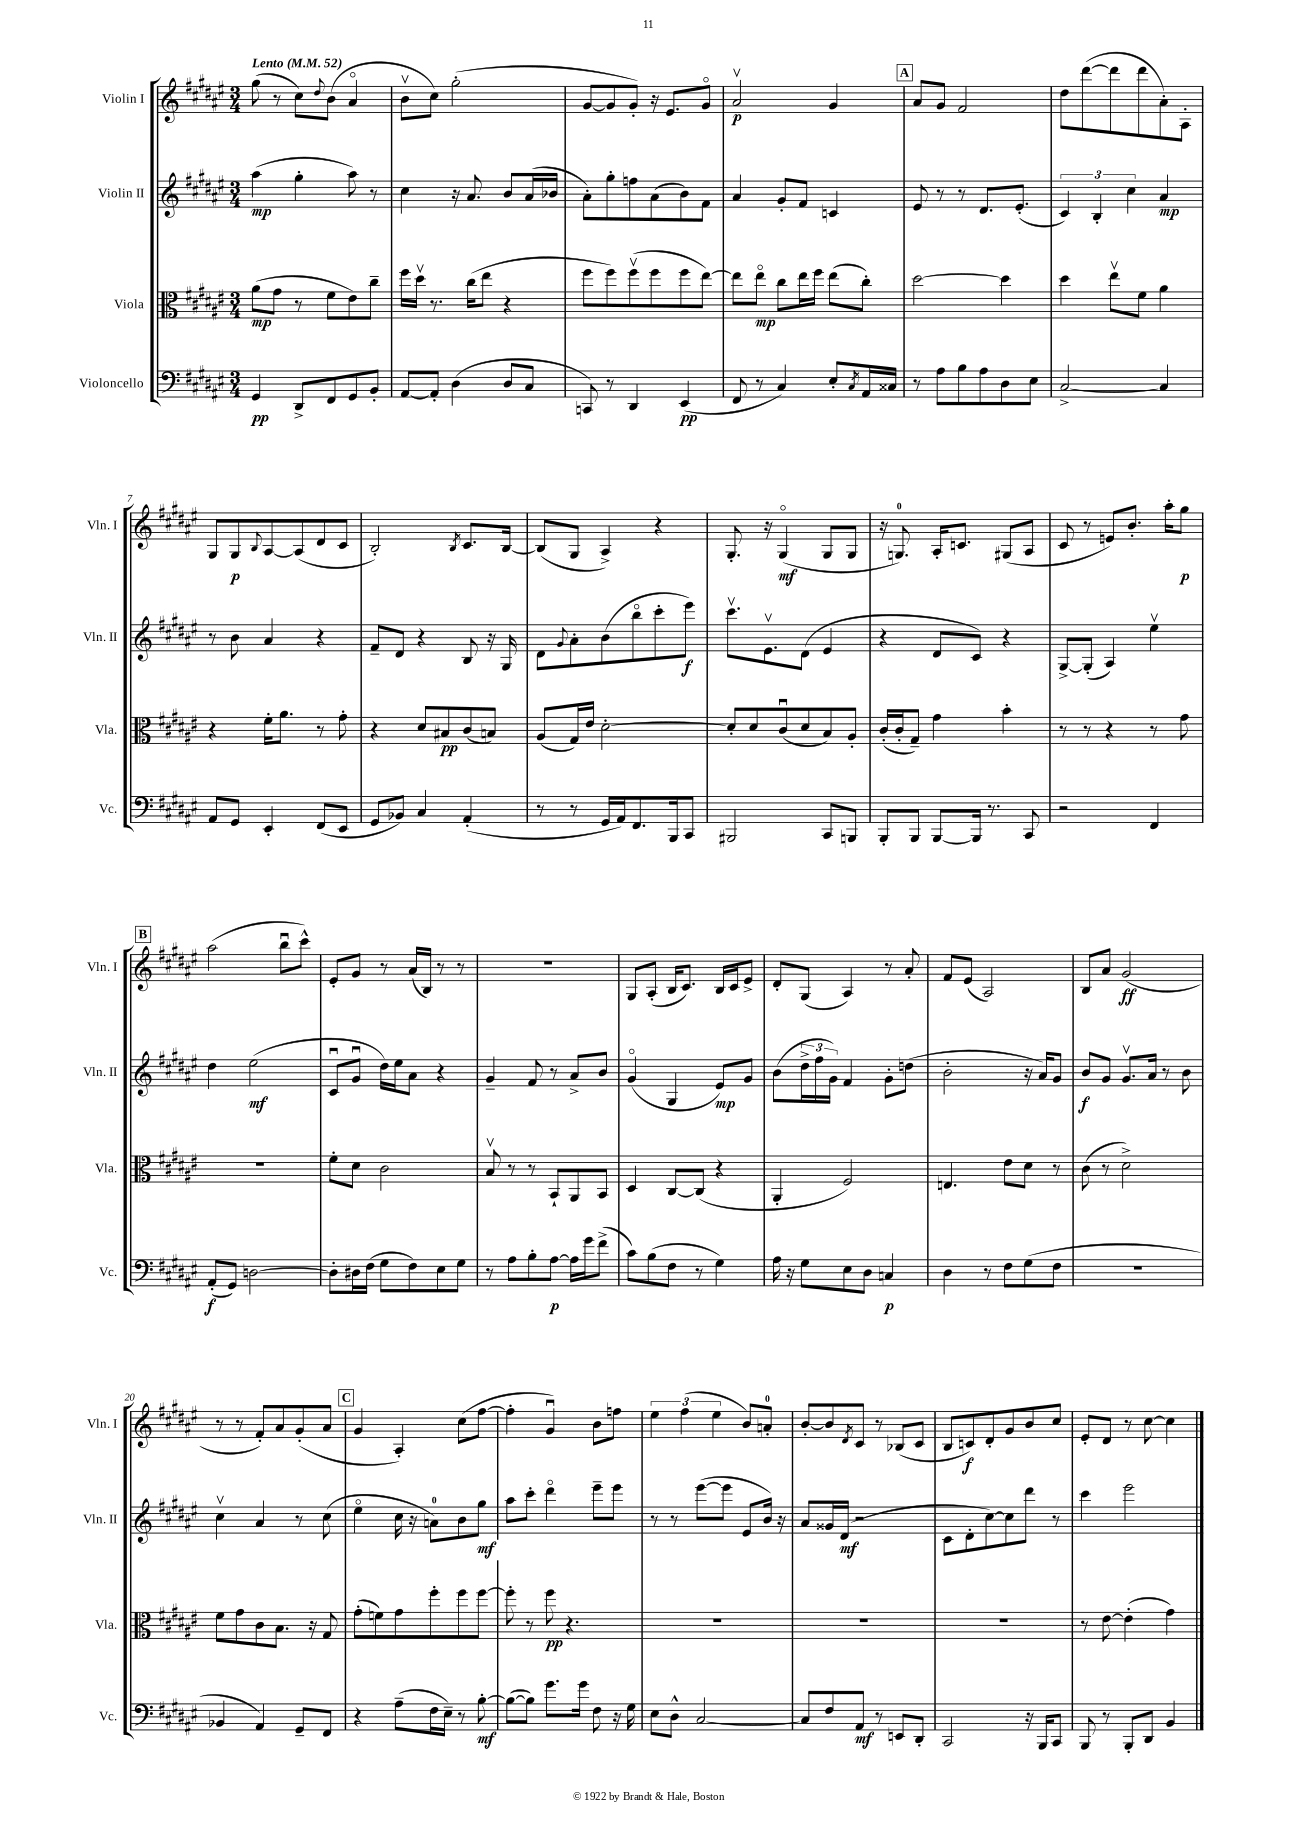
<<
\new StaffGroup <<
\new Staff = "s0" \with { instrumentName = "Violin I" shortInstrumentName = "Vln. I" } {
    \clef treble \key fis \major \numericTimeSignature \time 3/4 \tempo "Lento" 4 = 52
    gis''8( r8 cis''8) \appoggiatura { dis''8 } b'8( ais'4\flageolet |
    b'8\upbow cis''8) gis''2-.( |
    gis'8~ gis'8 gis'8-.) r16 eis'8. gis'8\flageolet |
    ais'2\upbow\p gis'4 |
    \mark \markup { \box "A" } ais'8 gis'8 fis'2 |
    dis''8 dis'''8~( dis'''8 dis'''8 ais'8-.) ais8-. |
    gis8 gis8\p \appoggiatura { b8 } ais8~ ais8( dis'8 cis'8 |
    b2-.) \acciaccatura { b8 } cis'8. b16~ |
    b8( gis8 ais4->) r4 |
    gis8.-. r16 gis4\flageolet\mf( gis8 gis8 |
    r16 g8.-0) ais16-. c'8. gis8( ais8 |
    cis'8 r8 e'8) b'8.-. ais''16-. gis''8\p |
    \mark \markup { \box "B" } ais''2( b''8\downbow cis'''8-^) |
    eis'8-. gis'8 r8 ais'16( b16) r8 r8 |
    R2. |
    gis8 ais8-.( b16 cis'8.) b16 cis'16 eis'8-> |
    dis'8-. gis8( ais4) r8 ais'8-. |
    fis'8 eis'8( ais2) |
    b8 ais'8 gis'2\ff( |
    r8 r8 fis'8-.) ais'8 gis'8-.( ais'8 |
    \mark \markup { \box "C" } gis'4 ais4-.) cis''8( fis''8~ |
    fis''4-. gis'4\downbow) b'8 f''8 |
    \tuplet 3/2 { eis''4 fis''4( eis''4 } b'8) a'8-0-. |
    b'8~-. b'8 \acciaccatura { dis'8 } cis'8 r8 bes8( cis'8 |
    b8 c'8\f) dis'8-. gis'8 b'8 cis''8 |
    eis'8-. dis'8 r8 cis''8~ cis''4 \bar "|." |
}
\new Staff = "s1" \with { instrumentName = "Violin II" shortInstrumentName = "Vln. II" } {
    \clef treble \key fis \major \numericTimeSignature \time 3/4
    ais''4\mp( gis''4-. ais''8) r8 |
    cis''4 r16 ais'8. b'8 ais'16( bes'16 |
    ais'8-.) gis''8-. f''8 ais'8( b'8) fis'8 |
    ais'4 gis'8-. fis'8 c'4 |
    \mark \markup { \box "A" } eis'8 r8 r8 dis'8. eis'8.-.( |
    \tuplet 3/2 { cis'4) b4-. cis''4 } ais'4\mp |
    r8 b'8 ais'4 r4 |
    fis'8-- dis'8 r4 b8 r16 gis16 |
    dis'8 \appoggiatura { gis'8 } ais'8-. b'8( b''8\flageolet cis'''8-. eis'''8\f) |
    cis'''8.\upbow eis'8.\upbow dis'8( eis'4 |
    r4 dis'8 cis'8) r4 |
    gis8~-> gis8-.( ais4) eis''4\upbow |
    \mark \markup { \box "B" } dis''4 eis''2\mf( |
    cis'8\downbow gis'8\downbow dis''16) eis''16 ais'8 r4 |
    gis'4-- fis'8 r8 ais'8-> b'8 |
    gis'4\flageolet( gis4 eis'8\mp) gis'8 |
    b'8( \tuplet 3/2 { dis''16-> fis''16 gis'16) } fis'4 gis'8-. d''8( |
    b'2-. r16 ais'16) gis'8 |
    b'8\f gis'8 gis'8.\upbow ais'16 r8 b'8 |
    cis''4\upbow ais'4 r8 cis''8( |
    \mark \markup { \box "C" } eis''4\flageolet cis''16 r16 a'8-0) b'8 gis''8\mf |
    ais''8 cis'''8-. dis'''4\flageolet eis'''8-- eis'''8 |
    r8 r8 eis'''8~( eis'''8 eis'8 b'16) r16 |
    ais'8 gisis'16 dis'16\mf( r2 |
    cis'8 dis'8-. cis''8~) cis''8 dis'''8 r8 |
    cis'''4 eis'''2 \bar "|." |
}
\new Staff = "s2" \with { instrumentName = "Viola" shortInstrumentName = "Vla." } {
    \clef alto \key fis \major \numericTimeSignature \time 3/4
    ais'8\mp( gis'8 r8 fis'8 eis'8) cis''8-- |
    fis''16 dis''16\upbow r8. cis''16( eis''8 r4 |
    fis''8 fis''8) fis''8\upbow( fis''8 fis''8 eis''8~) |
    eis''8 eis''8\flageolet\mp cis''8 eis''16 fis''16 eis''8( cis''8-.) |
    \mark \markup { \box "A" } dis''2~ dis''4 |
    dis''4 eis''8\upbow fis'8 ais'4 |
    r4 fis'16-. ais'8. r8 gis'8-. |
    r4 dis'8 bis8\pp cis'8( b8) |
    ais8( gis16) eis'16 dis'2~-. |
    dis'8-. dis'8 cis'8\downbow( dis'8 b8) ais8-. |
    cis'16-.( cis'16-. gis8--) gis'4 b'4-. |
    r8 r8 r4 r8 gis'8 |
    \mark \markup { \box "B" } r2. |
    fis'8-. dis'8 cis'2 |
    b8\upbow r8 r8 b,8-! ais,8 b,8 |
    dis4 cis8~ cis8( r4 |
    ais,4-. fis2) |
    e4. eis'8 dis'8 r8 |
    cis'8( r8 dis'2->) |
    fis'8 gis'8 cis'8 b8. r16 gis8 |
    \mark \markup { \box "C" } gis'8-.( f'8) gis'8 fis''8-. fis''8 fis''8~ |
    fis''8-. r8 fis''8\pp r4. |
    R2. |
    R2. |
    R2. |
    r8 eis'8~ eis'4-.( gis'4) \bar "|." |
}
\new Staff = "s3" \with { instrumentName = "Violoncello" shortInstrumentName = "Vc." } {
    \clef bass \key fis \major \numericTimeSignature \time 3/4
    gis,4\pp dis,8-> fis,8 gis,8 b,8-. |
    ais,8~ ais,8-. dis4( dis8 cis8 |
    c,8) r8 dis,4 eis,4\pp( |
    fis,8 r8 cis4) eis8-. \acciaccatura { cis8 } ais,16 cisis16 |
    \mark \markup { \box "A" } r8 ais8 b8 ais8 dis8 eis8 |
    cis2~-> cis4 |
    ais,8 gis,8 eis,4-. fis,8( eis,8 |
    gis,8 bes,8) cis4 ais,4-.( |
    r8 r8 gis,16 ais,16) fis,8. b,,16 cis,8 |
    bis,,2 cis,8 b,,8 |
    b,,8-. b,,8 b,,8~ b,,16 r8. cis,8 |
    r2 fis,4 |
    \mark \markup { \box "B" } ais,8-.\f( gis,8) d2~ |
    d8-. dis16 fis16( gis8 fis8) eis8 gis8 |
    r8 ais8 b8-. ais8~\p ais16 gis'16 fis'8->( |
    cis'8) b8( fis8 r8 gis4) |
    ais16 r16 gis8 eis8 dis8 c4\p |
    dis4 r8 fis8 gis8( fis8 |
    R2. |
    bes,4 ais,4) gis,8-- fis,8 |
    \mark \markup { \box "C" } r4 ais8--( fis16 eis16--) r8 b8~-.\mf |
    b8~( b8) gis'8. gis'16 fis8 r16 gis16 |
    eis8 dis8-^ cis2~ |
    cis8 fis8 ais,8\mf r8 e,8 dis,8-. |
    cis,2 r16 b,,16 cis,8 |
    b,,8 r8 b,,8-. dis,8 b,4 \bar "|." |
}
>>
>>
